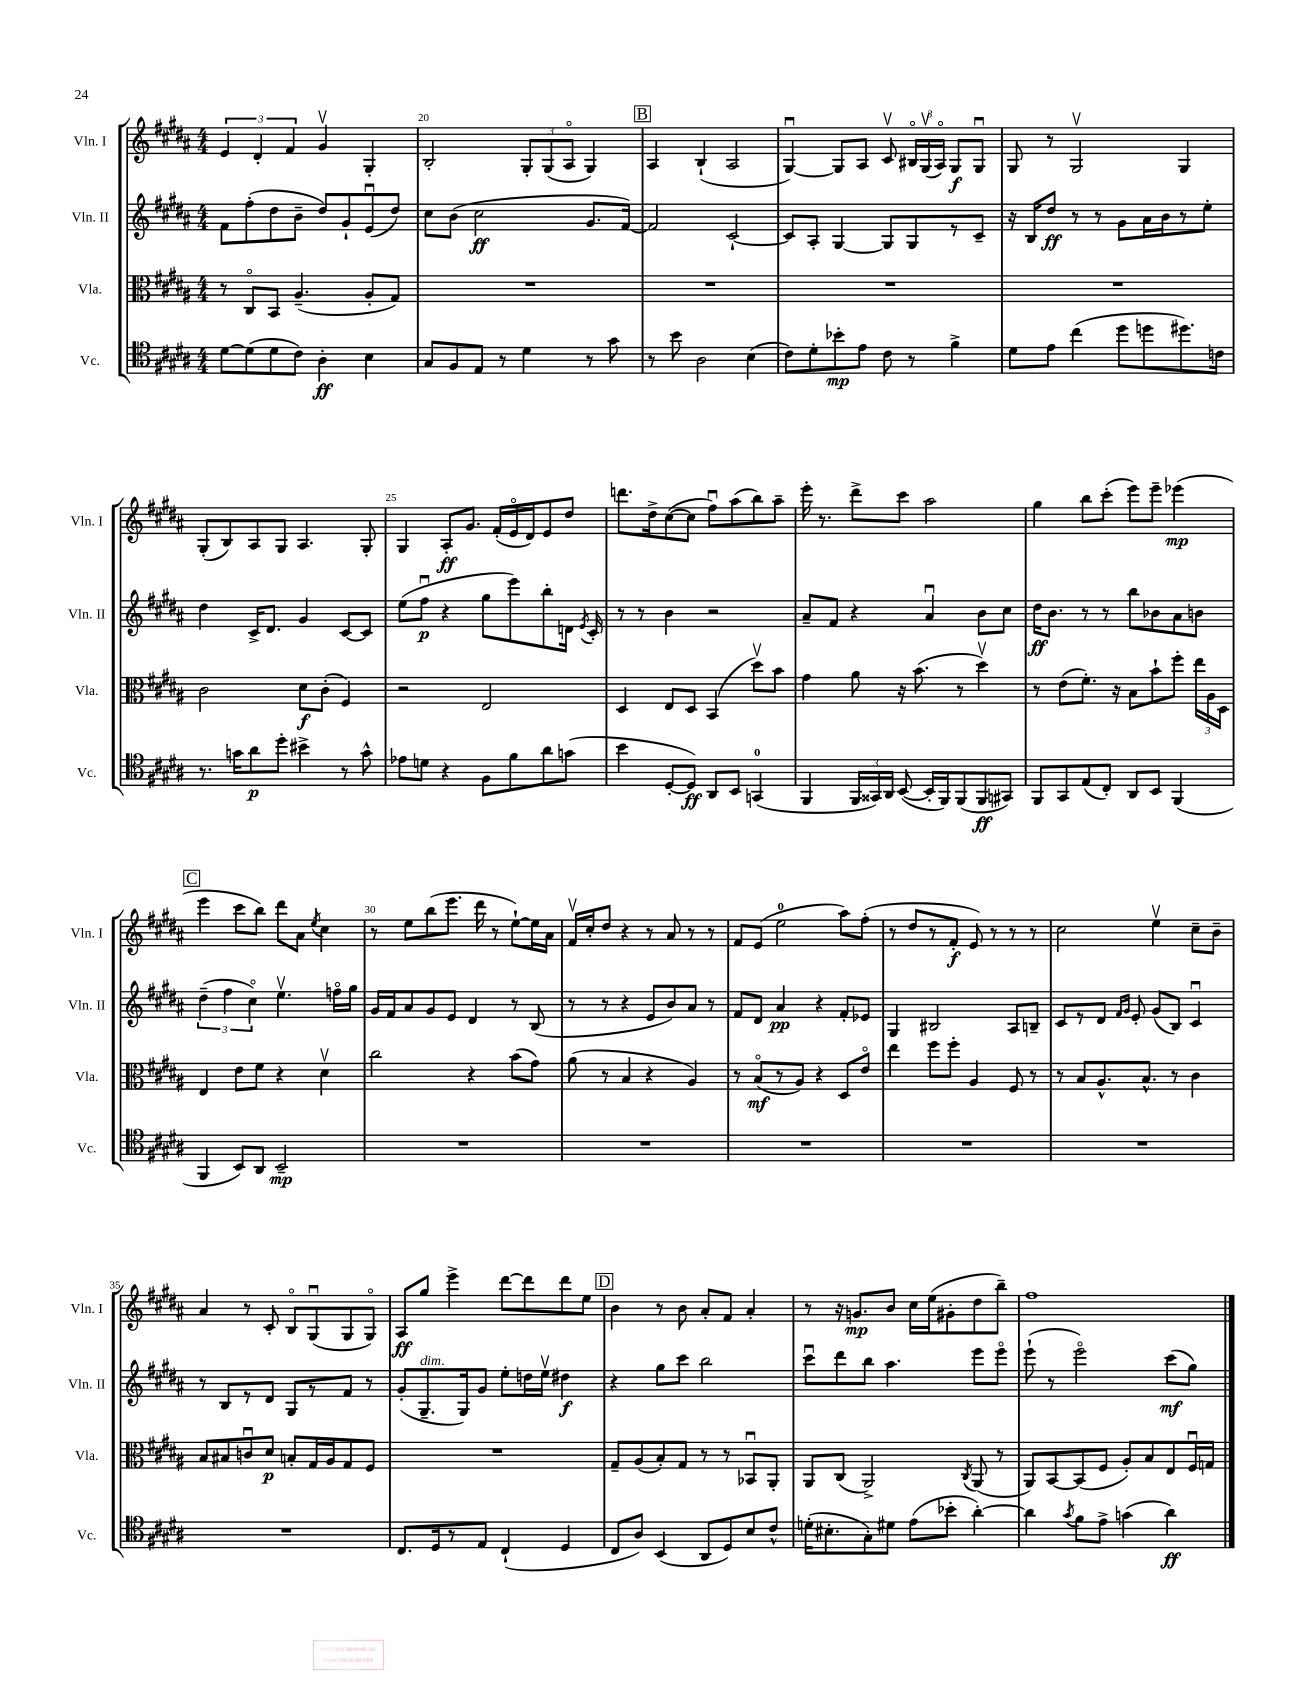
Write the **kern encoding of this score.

**kern	**kern	**kern	**kern
*staff4	*staff3	*staff2	*staff1
*clefC4	*clefC3	*clefG2	*clefG2
*k[f#c#g#d#a#]	*k[f#c#g#d#a#]	*k[f#c#g#d#a#]	*k[f#c#g#d#a#]
*M4/4	*M4/4	*M4/4	*M4/4
[8d#	8r	8f#	6e
(8d#]	8C#o	(8ff#'	.
.	.	.	6d#'
8d#	8BB	8dd#	.
.	.	.	6f#
8c#)	(4.A#~	8b~	.
4A#'	.	8dd#)	4g#v
.	.	8g#`	.
4B	8A#'	(8eu	4G#'
.	8G#)	8dd#)	.
=	=	=	=
8G#	1r	8cc#	2B'
8F#	.	(8b	.
8E	.	2cc#	.
8r	.	.	.
4d#	.	.	12G#'
.	.	.	(12G#
.	.	.	12A#o
8r	.	8.g#	4G#)
8g#	.	.	.
.	.	[16f#)	.
=	=	=	=
8r	1r	2f#]	4A#
8b	.	.	.
2A#	.	.	(4B`
.	.	[2c#`	2A#
(4B	.	.	.
=	=	=	=
8c#)	1r	8c#]	[4G#u)
8d#'	.	8A#'	.
8b-'	.	[4G#	8G#]
8e	.	.	8A#
8c#	.	8G#]	8c#v
8r	.	8G#	24B#o
.	.	.	(24G#v
.	.	.	24A#o)
4f#^	.	8r	8G#
.	.	8c#~	8G#u
=	=	=	=
8d#	1r	16r	8G#
.	.	16B	.
8e	.	8dd#	8r
(4cc#	.	8r	2G#v
.	.	8r	.
8dd#	.	8g#	.
8dd	.	16a#	.
.	.	16b	.
8.dd#)	.	8r	4G#
.	.	8ee'	.
16c	.	.	.
=	=	=	=
8.r	2c#	4dd#	(8G#'
.	.	.	8B)
16g	.	.	.
8a#	.	16c#^	8A#
.	.	8.d#	.
8dd#'	.	.	8G#
4b#^	8d#	4g#	4.A#
.	(8c#'	.	.
8r	4F#)	[8c#	.
8g^^	.	8c#]	8G#'
=	=	=	=
8e-	2r	(8ee	4G#
8d	.	8ff#u	.
4r	.	4r	8A#'
.	.	.	8.g#
8F#	2E	8gg#	.
.	.	.	(16f#'
8f#	.	8eee)	16eo
.	.	.	16d#)
8a#	.	8bb'	8e
(8g	.	16d	8dd#
.	.	8qe	.
.	.	16c#'	.
=	=	=	=
4b	4D#	8r	8.ddd
.	.	8r	.
.	.	.	16dd#^
[8D#'	8E	4b	([8cc#
8D#])	8D#	.	8cc#]
8AA#	(4BB	2r	8ff#u)
8BB	.	.	(8aa#
(4GG	8dd#v)	.	8bb)
.	8b	.	8aa#~
=	=	=	=
4FF#	4g#	8a#~	16eee'
.	.	.	8.r
.	.	8f#	.
24FF#	8a#	4r	8ddd#^
24GG##)	.	.	.
24AA#	.	.	.
([8BB	16r	.	8ccc#
.	(8.b	.	.
16BB']	.	4a#u	2aa#
16FF#)	.	.	.
(8FF#	8r	.	.
8FF#	4dd#v)	8b	.
8GG#)	.	8cc#	.
=	=	=	=
8FF#	8r	16dd#	4gg#
.	.	8.b	.
8GG#	(8e	.	.
(8E	8.f#')	8r	8bb
8C#')	.	8r	(8ccc#'
.	16r	.	.
8AA#	8B	8bb	8eee)
8BB	8b`	8b-	8eee~
(4FF#	8ff#'	8a#	(4eee-
.	24ee	8b	.
.	24A#	.	.
.	24D#	.	.
=	=	=	=
4FF#	4E	(6dd#~	4eee
.	.	6ff#	.
8BB)	8e	.	8ccc#
.	.	6cc#o)	.
8AA#	8f#	.	8bb)
2BB~	4r	4.eev	8ddd#
.	.	.	8a#
.	.	.	8qee
.	4d#v	.	4cc#
.	.	16ffo	.
.	.	16gg#	.
=	=	=	=
1r	2cc#	16g#	8r
.	.	16f#	.
.	.	8a#	8ee
.	.	8g#	(8bb
.	.	8e	8.eee
.	4r	4d#	.
.	.	.	16ddd#
.	.	.	8r
.	(8b	8r	[8ee`)
.	8g#)	(8B	16ee]
.	.	.	16a#
=	=	=	=
1r	(8a#	8r	16f#v
.	.	.	16cc#'
.	8r	8r	8dd#
.	4B	4r	4r
.	4r	8e	8r
.	.	8b)	8a#
.	4A#)	8a#	8r
.	.	8r	8r
=	=	=	=
1r	8r	8f#	8f#
.	(8Bo	8d#	(8e
.	8r	4a#	2ee
.	8A#)	.	.
.	4r	4r	.
.	8D#	8f#'	8aa#)
.	8eo	8e-	(8ff#'
=	=	=	=
1r	4ee	4G#	8r
.	.	.	8dd#
.	8ff#	2B#	8r
.	8ff#'	.	8f#'
.	4A#	.	8e)
.	.	.	8r
.	8F#	8A#	8r
.	8r	8B~	8r
=	=	=	=
1r	8r	8c#	2cc#
.	8B	8r	.
.	8.A#^^	8d#	.
.	.	16qqf#	.
.	.	16qqg#	.
.	.	8e'	.
.	8.B^^	.	.
.	.	(8g#	4eev
.	8r	8B)	.
.	4c#	4c#u	8cc#~
.	.	.	8b~
=	=	=	=
1r	8B	8r	4a#
.	8B#	8B	.
.	8cu	8r	8r
.	8d#	8d#	8c#'
.	8B'	8G#	8Bo
.	16G#	8r	(8G#u
.	16A#	.	.
.	8G#	8f#	8G#
.	8F#	8r	8G#o)
=	=	=	=
8.C#	1r	(8g#'	8A#
.	.	8.G#~	8gg#
16D#	.	.	.
8r	.	.	4eee^
.	.	16G#)	.
8E	.	8g#	.
(4C#`	.	8ee'	[8ddd#
.	.	16dd	8ddd#]
.	.	16eev	.
4D#	.	4dd#	8ddd#
.	.	.	8ee
=	=	=	=
8C#	8G#~	4r	4b
8A#)	(8A#	.	.
(4BB	8B')	8gg#	8r
.	8G#	8ccc#	8b
8AA#	8r	2bb	8a#'
8D#)	8r	.	8f#
8B	8BB-u	.	4a#'
8c#^^	8AA#'	.	.
=	=	=	=
(16d'	8AA#	8ccc#u	8r
8.B#'	.	.	.
.	(8C#	8ddd#	16r
.	.	.	8.g
8G#')	2AA#^)	8bb	.
8d#	.	4.aa#	8b
(8e	.	.	16cc#
.	.	.	(16ee
8b-'	.	.	8g#'
.	8qC#	.	.
[4a#')	(8AA#	8eee	8dd#
.	8r	8eeeo	8bb~)
=	=	=	=
4a#]	8AA#)	(8eee`	1ff#
.	[8BB	8r	.
8qg#	.	.	.
8f#	(8BB]	2eeeo)	.
8e^	8F#	.	.
(4g	8A#')	.	.
.	8B	.	.
4a#)	8E	(8ccc#	.
.	16F#u	8gg#)	.
.	16G	.	.
==	==	==	==
*-	*-	*-	*-
